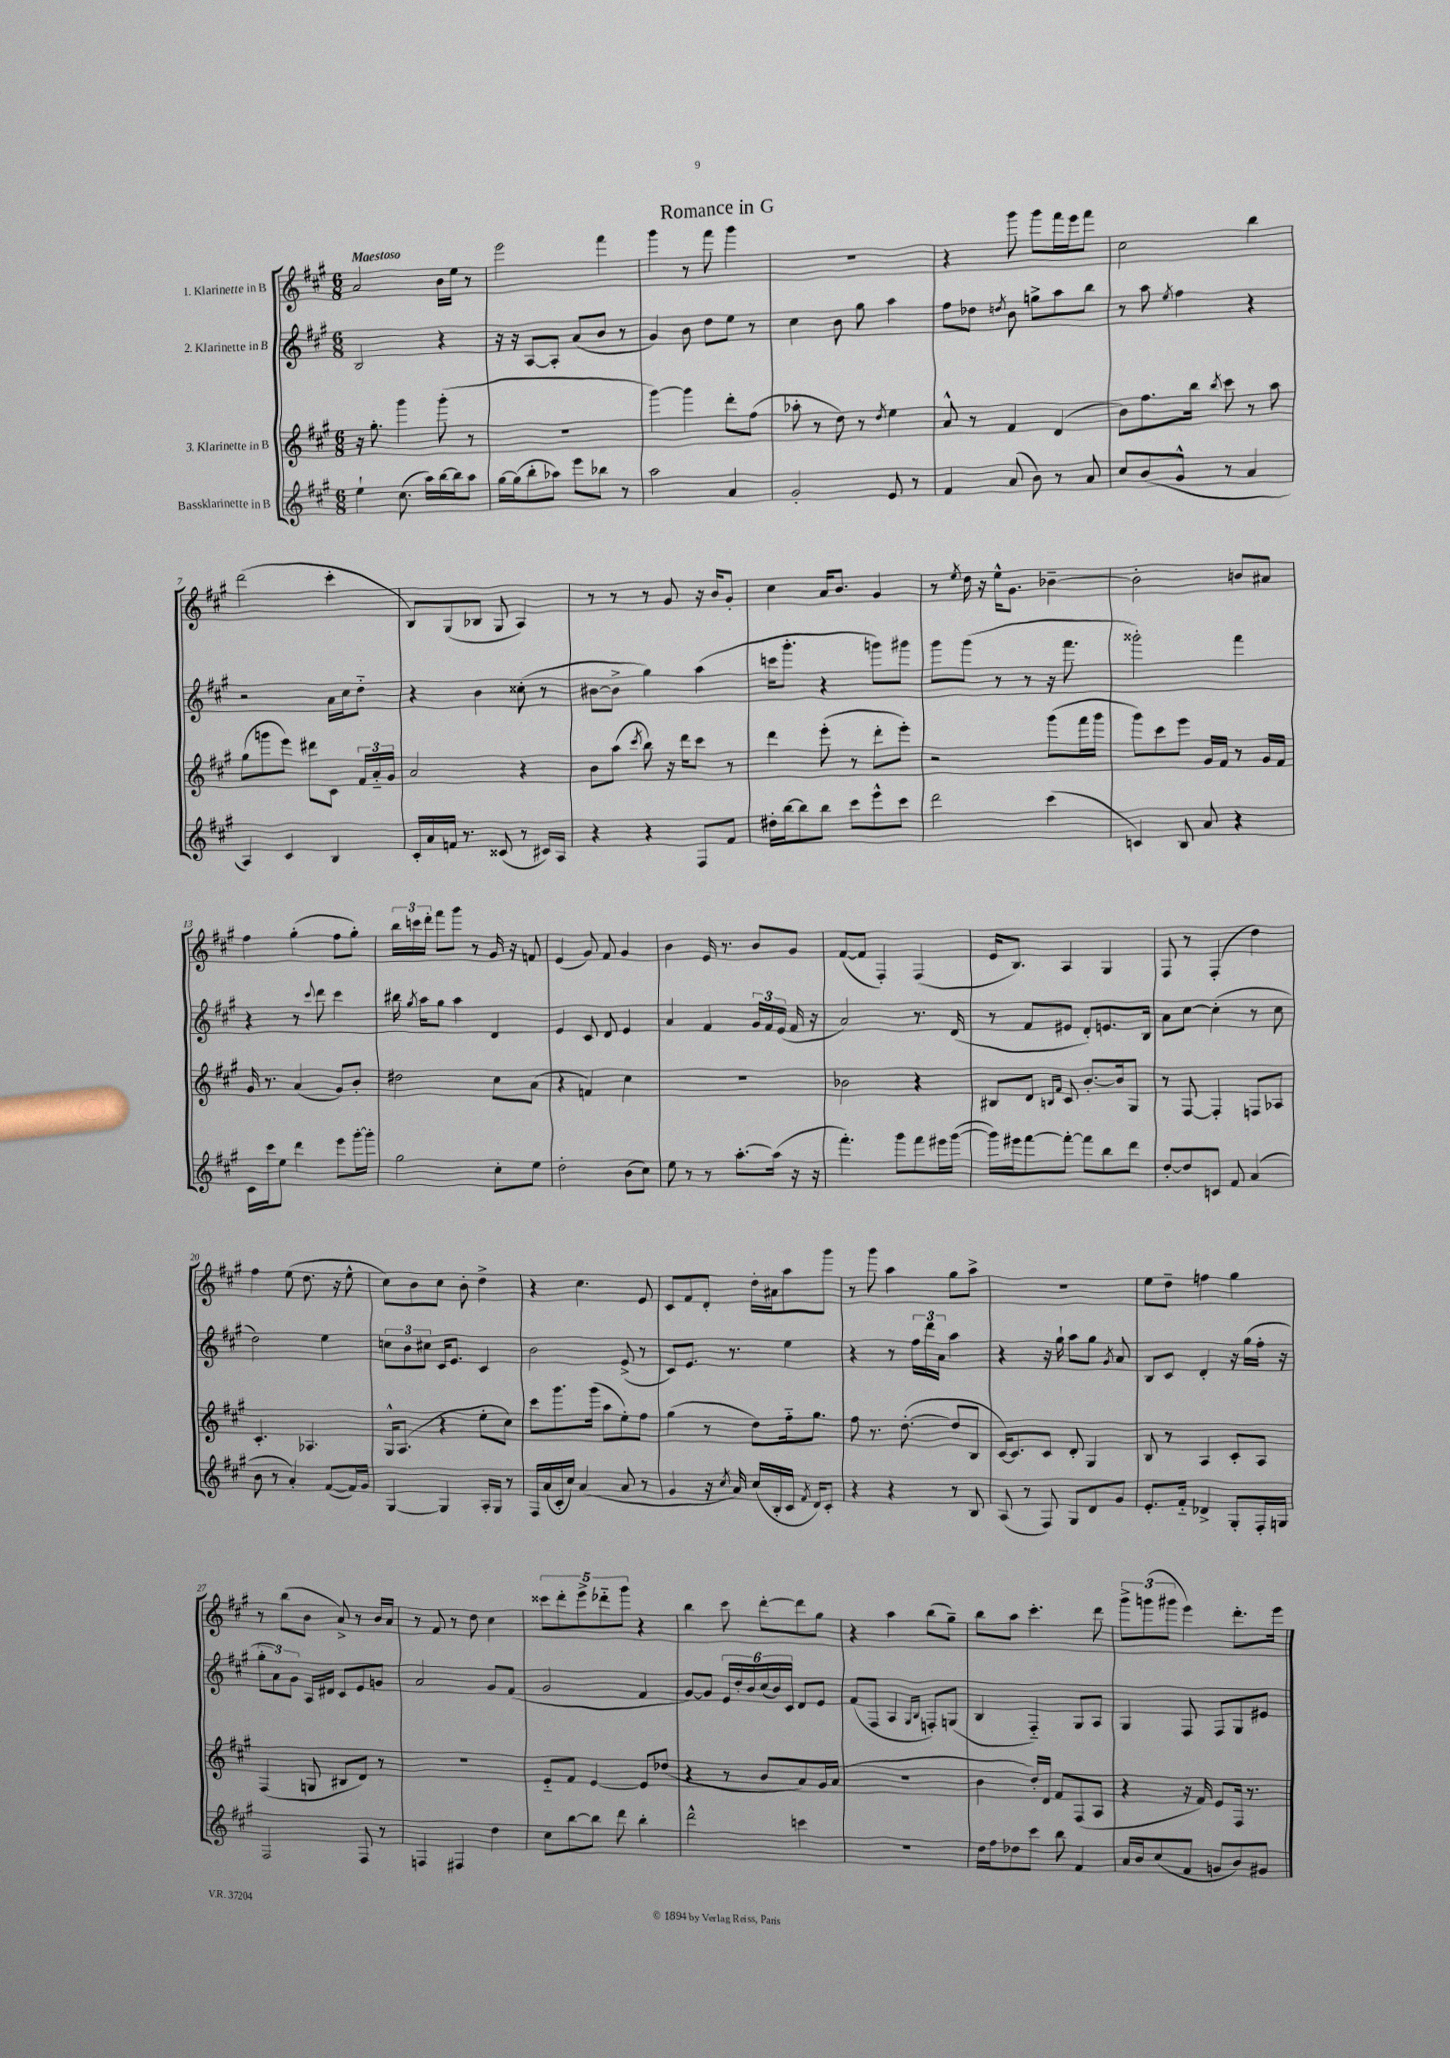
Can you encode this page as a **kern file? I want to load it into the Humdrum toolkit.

**kern	**kern	**kern	**kern
*part4	*part3	*part2	*part1
*staff4	*staff3	*staff2	*staff1
*I"Bassklarinette in B	*I"3. Klarinette in B	*I"2. Klarinette in B	*I"1. Klarinette in B
*clefG2	*clefG2	*clefG2	*clefG2
*k[f#c#g#]	*k[f#c#g#]	*k[f#c#g#]	*k[f#c#g#]
*M6/8	*M6/8	*M6/8	*M6/8
=1	=1	=1	=1
!	!	!	!LO:TX:a:B:t=Maestoso
4ee`\	16r	2B/	2a/
.	8.gg#'\	.	.
(8.cc#\	4ggg#\	.	.
16aa\LL)	.	.	.
[16bb\	(8ggg#'\	4r	16b\LL
16bb\J]	.	.	16ee\JJ
8aa\J	8r	.	8r
=2	=2	=2	=2
[16gg#\LL	2.r	16r	2eee\
(16gg#\J]	.	16r	.
8bb'\	.	[8A/L	.
8aa-X\J)	.	8A'/J]	.
8eee\L	.	(8a/L	.
8bb-X\J	.	8b/J	4fff#\
8r	.	8r	.
=3	=3	=3	=3
2aa\	[4ggg#\)	4g#/)	4ggg#\
.	4ggg#\]	8b\	8r
.	.	8dd\L	8fff#\
4a/	8ddd'\L	8ee\J	4ggg#\
.	(8ff#\J	8r	.
=4	=4	=4	=4
2g#'/	8aa-X'\	4cc#\	2.r
.	8r	.	.
.	8dd\)	8b\	.
.	8r	8gg#\	.
.	8qdd/	.	.
8e/	4ee\	4aa\	.
8r	.	.	.
=5	=5	=5	=5
4f#/	8a^^/	8ff#\L	4r
.	8r	8dd-X\J	.
.	.	8qddn/	.
(8a/	4f#/	8b\	8ggg#\
8b\)	.	8ggn^\L	8ggg#\L
8r	(4d/	8aa\	16fff#\L
.	.	.	16eee\J
8a/	.	8bb\J	8fff#\J
=6	=6	=6	=6
8cc#/L	8b\L)	8r	2cc#\
(8b/	8.ff#\	8aa\	.
.	.	8qee/	.
8g#^^/J	.	4ff#\	.
.	16bb\Jk	.	.
.	8qbb/	.	.
8r	8ccc#\	.	.
4a/	8r	4r	4bb\
.	8aa\	.	.
!!LO:LB:g=z
=7	=7	=7	=7
4A/)	(8gg#\L	2r	(2ddd\
.	8gggn\	.	.
4c#/	8eee\J)	.	.
.	8ddd#X\L	.	.
4B/	8c#\J	16a\LL	4ccc#'\
.	.	16cc#\J	.
.	24f#/LL	8dd\J	.
.	24a/	.	.
.	24g#/JJ	.	.
=8	=8	=8	=8
16c#'/LL	2a/	4r	8B/L)
16a/	.	.	.
16fn/JJ	.	.	(8G#/
8.r	.	.	.
.	.	4b\	8B-X/J
(8c##X/	.	.	8G#/
8r	4r	(8cc##X'\	4A/)
16c#X/LL)	.	8r	.
16A/JJ	.	.	.
=9	=9	=9	=9
4r	8b\L	[8b#X\L	8r
.	(8aa\J	8b#^\J]	8r
.	8qccc#/	.	.
4r	8bb\)	4gg#\)	8r
.	16r	.	8g#/
.	16ddd\KL	.	.
8F#/L	8ccc#\J	(4aa\	16r
.	.	.	16b/KL
8f#/J	8r	.	8g#'/J
=10	=10	=10	=10
16dd#X'\LL	4ddd\	16cccn\KL	4cc#\
[16bb\J	.	8.ggg#'\J	.
8bb\]	.	.	.
8bb\J	(8eee'\	4r	16a/KL
.	.	.	8.b/J
8ccc#\L	8r	.	.
8eee^^\	8ddd'\L	8gggn\L)	4g#/
8ccc#\J	8eee'\J)	8ggg#X\J	.
=11	=11	=11	=11
2ddd\	2r	8ggg#\L	8r
.	.	.	8qee/
.	.	(8ggg#\J	16dd\
.	.	.	16r
.	.	8r	16ee^^\KL
.	.	.	8.g#\J
.	.	8r	.
(4ccc#\	(8ggg#\L	16r	[4b-X~\
.	.	8.fff#\	.
.	16fff#\L	.	.
.	16ggg#\JJ	.	.
=12	=12	=12	=12
4cn/)	8ggg#\L)	2ggg##X'\)	2b-'\]
.	8ccc#\	.	.
8B/	8eee\J	.	.
8a/	16g#/LL	.	.
.	16f#/JJ	.	.
4r	8r	4fff#\	8bn/L
.	16g#/LL	.	8a#X/J
.	16f#/JJ	.	.
!!LO:LB:g=z
=13	=13	=13	=13
16c#\LL	16g#/	4r	4ff#\
16ccc#\J	8.r	.	.
8ee\J	.	.	.
4ddd\	(4a/	8r	(4gg#'\
.	.	8qqccc#/	.
.	.	8ddd\	.
8eee\L	8g#/L)	4ccc#\	8ff#\L
[16ggg#'\L	8b'/J	.	8gg#'\J)
16ggg#'\JJ]	.	.	.
=14	=14	=14	=14
2gg#\	2dd#X\	16bb#X\	24bb\LL
.	.	.	24cccn\
.	.	8qgg#/	.
.	.	16aa\KL	.
.	.	.	24ddd'\JJ
.	.	8gg#\J	8fff#\L
.	.	4aa\	8ggg#\J
.	.	.	8r
8cc#'\L	8cc#\L	4d/	16g#/
.	.	.	16r
8ee\J	(8a\J	.	8fn/
=15	=15	=15	=15
2dd'\	4r	4e/	(4e/
.	4fn/)	8c#/	8g#/)
.	.	8d/	8f#/
(8b\L	4cc#\	4e/	4g#/
8cc#\J)	.	.	.
=16	=16	=16	=16
8ee\	2.r	4a/	4b\
8r	.	.	.
8r	.	4f#/	16e/
.	.	.	8.r
[8.aa'\L	.	.	.
.	.	24g#/LL	8b/L
.	.	24f#/	.
(16aa\Jk]	.	.	.
.	.	(24e/JJ	.
16r	.	16f#/	8g#/J
16r	.	16r	.
=17	=17	=17	=17
4.fff#'\)	2b-X\	2a/)	([8f#/L
.	.	.	8f#/J]
.	.	.	4F#'/)
8ggg#\L	.	.	.
8fff#\	4r	8.r	(4F#/
16eee#X\L	.	.	.
([16ggg#\JJ	.	(16d/	.
=18	=18	=18	=18
16ggg#\LL])	8B#X/L	8r	16e/KL
16eee#X\J	.	.	8.B/J)
[8fff#\	8d/J	8f#/L	.
.	16qqBn/LL	.	.
.	16qqf#/JJ	.	.
8fff#'\J_	8c#/	8e#X/J	4A/
8fff#\L]	[8.b'/L	8d'/L)	.
8bb\	.	8.en/	4G#/
.	16b/k]	.	.
8ddd\J	8G#/J	.	.
.	.	16B/Jk	.
=19	=19	=19	=19
[8dd'/L	8r	8a\L	8F#/
8dd/]	[8F#/	[8cc#\J	8r
8cn/J	4F#'/]	(4cc#'\]	(4F#'/
8f#/	.	.	.
(4a/	8Fn/L	8r	4dd\)
.	8A-X/J	8cc#\	.
!!LO:LB:g=z
=20	=20	=20	=20
8b\	4.c#'/	2dd\)	4ff#\
8r	.	.	.
4a'/)	.	.	(8ee\
.	4.A-X/	.	8.dd\
([8f#/L	.	4ee\	.
.	.	.	16r
16f#/L])	.	.	8ee^^\
16g#/JJ	.	.	.
=21	=21	=21	=21
[4G#/	16G#^^/KL	12ccn\L	8cc#\L)
.	(8.A/J	.	.
.	.	12b\	.
.	.	.	8b\
.	.	12cc#X\J	.
4G#/]	4r	16c#/KL	8cc#\J
.	.	8.e/J	.
.	.	.	8b'\
16A'/LL	8ee'\L	4c#/	4dd^\
16G#/JJ	.	.	.
8r	8cc#\J)	.	.
=22	=22	=22	=22
16F#/LL	8ccc#\L	2b\	4r
(16a/	.	.	.
16c#'/	8.ggg#\	.	.
16cc#/JJ)	.	.	.
(4a/	.	.	4.cc#\
.	(16ggg#\Jk	.	.
.	8aa\L	.	.
8a/	8ee'\)	(8e^/	.
8r	8ff#\J	8r	8e/
=23	=23	=23	=23
4g#/	(4gg#\	8c#/L)	8c#/L
.	.	8.e/J	8f#/
16r	8r	.	8d'/J
8qcc#/	.	.	.
16a/)	.	8.r	.
(16cc#/LL	8dd\L)	.	16dd'\LL
16B'/	.	.	16a#X\J
16c#/JJ	16ff#\k	4ee\	8aa\
8qf#/	.	.	.
16d/KL)	8.gg#\J	.	.
8c#'/J	.	.	8ggg#\J
=24	=24	=24	=24
4r	8ff#\	4r	8r
.	8.r	.	8ggg#\
4r	.	8r	4aa\
.	([8.dd'\	.	.
.	.	24ff#\LL	.
.	.	24ddd\	.
.	.	24a\JJ	.
8r	8dd/L]	4aa\	8gg#\L
8B/	8B/J	.	8aa^\J
=25	=25	=25	=25
(8A/	[16c#/KL)	4r	2.r
.	8.c#/]	.	.
8r	.	.	.
8F#/)	8c#/J	16r	.
.	.	16gg#`\	.
8G#/L	8d'/	8aa\L	.
8d/	4G#/	8gg#\J	.
.	.	8qg#/	.
8g#/J	.	8a/	.
=26	=26	=26	=26
8.e'/L	8B/	8B/L	8ee\L
.	8r	8c#/J	8dd~\J
16f#/Jk	.	.	.
4d-X^/	4A/	4d'/	4ffn\
8G#'/L	8c#'/L	16r	4gg#\
.	.	(16gg#\LL	.
16F#'/L	8A/J	16ff#'\JJ	.
16Gn/JJ	.	16r	.
!!LO:LB:g=z
=27	=27	=27	=27
2F#/	(4F#/	12gg#'\L	8r
.	.	12a\)	.
.	.	.	(8bb\L
.	.	12g#\J	.
.	8Gn/	16A/LL	8b\J
.	.	16d#X/JJ	.
.	8B#X/L	8c#/L	8a^/)
8F#/	8d/J)	8e/	8r
8r	8r	8gn/J	16b/LL
.	.	.	16a/JJ
=28	=28	=28	=28
4Fn/	2.r	2a/	8r
.	.	.	8f#/
4F#X/	.	.	8r
.	.	.	8dd\
4dd\	.	8g#/L	4cc#\
.	.	(8f#/J	.
=29	=29	=29	=29
8cc#\L	8e/L	2g#/	10ccc##X\L
.	.	.	10ddd'\
[8bb\	8f#/J	.	.
.	.	.	10eee^\
8bb\J]	[4e/	.	.
.	.	.	10ddd-X\
8ddd\	.	.	.
.	.	.	10ggg#\J
4bb'\	8e/L]	4f#/	4r
.	(8dd-X/J	.	.
=30	=30	=30	=30
2ddd^^\	4r	[8g#/L)	4bb\
.	.	8g#/J]	.
.	8r	24e/LL	8ccc#\
.	.	24dd'/	.
.	.	24b/	.
.	8b/L	(24cc#/	[8ddd'\L
.	.	24b/)	.
.	.	24c#/JJ	.
4cccn\	8a/)	8d/L	8ddd\]
.	16g#/L	8e/J	8gg#\J
.	(16a/JJ	.	.
=31	=31	=31	=31
2.r	2.r	(8f#/L	4r
.	.	8F#/J	.
.	.	4A/	4aa\
.	.	16qqG#/LL	.
.	.	16qqB/JJ	.
.	.	8Fn'/L)	(8bb\L
.	.	(8Gn/J	8gg#~\J)
=32	=32	=32	=32
16dd\LL	4b\	4B/	8bb\L
16ff#\J	.	.	.
8dd-X\	.	.	8aa\J
8ccc#\J	16dd'/LL)	4F#/)	4.ccc#'\
.	16d/JJ	.	.
8bb\	8f#/L	.	.
4f#/	(8F#/	8G#/L	.
.	8A/J	8A/J	8ddd\
=33	=33	=33	=33
16a/LL	4r	4G#/	12ggg#^\L
16b/J	.	.	.
.	.	.	(12gggn\
(8cc#/	.	.	.
.	.	.	12ggg#X\J
8f#/J	16r	8F#/	4eee\)
.	16f#/)	.	.
8gn/L	8e/L	8F#/L	.
8b/)	16F#/Jk	8G#/	8.ddd'\L
.	8.r	.	.
8g#X/J	.	8e#X/J	.
.	.	.	16eee\Jk
==	==	==	==
*-	*-	*-	*-
